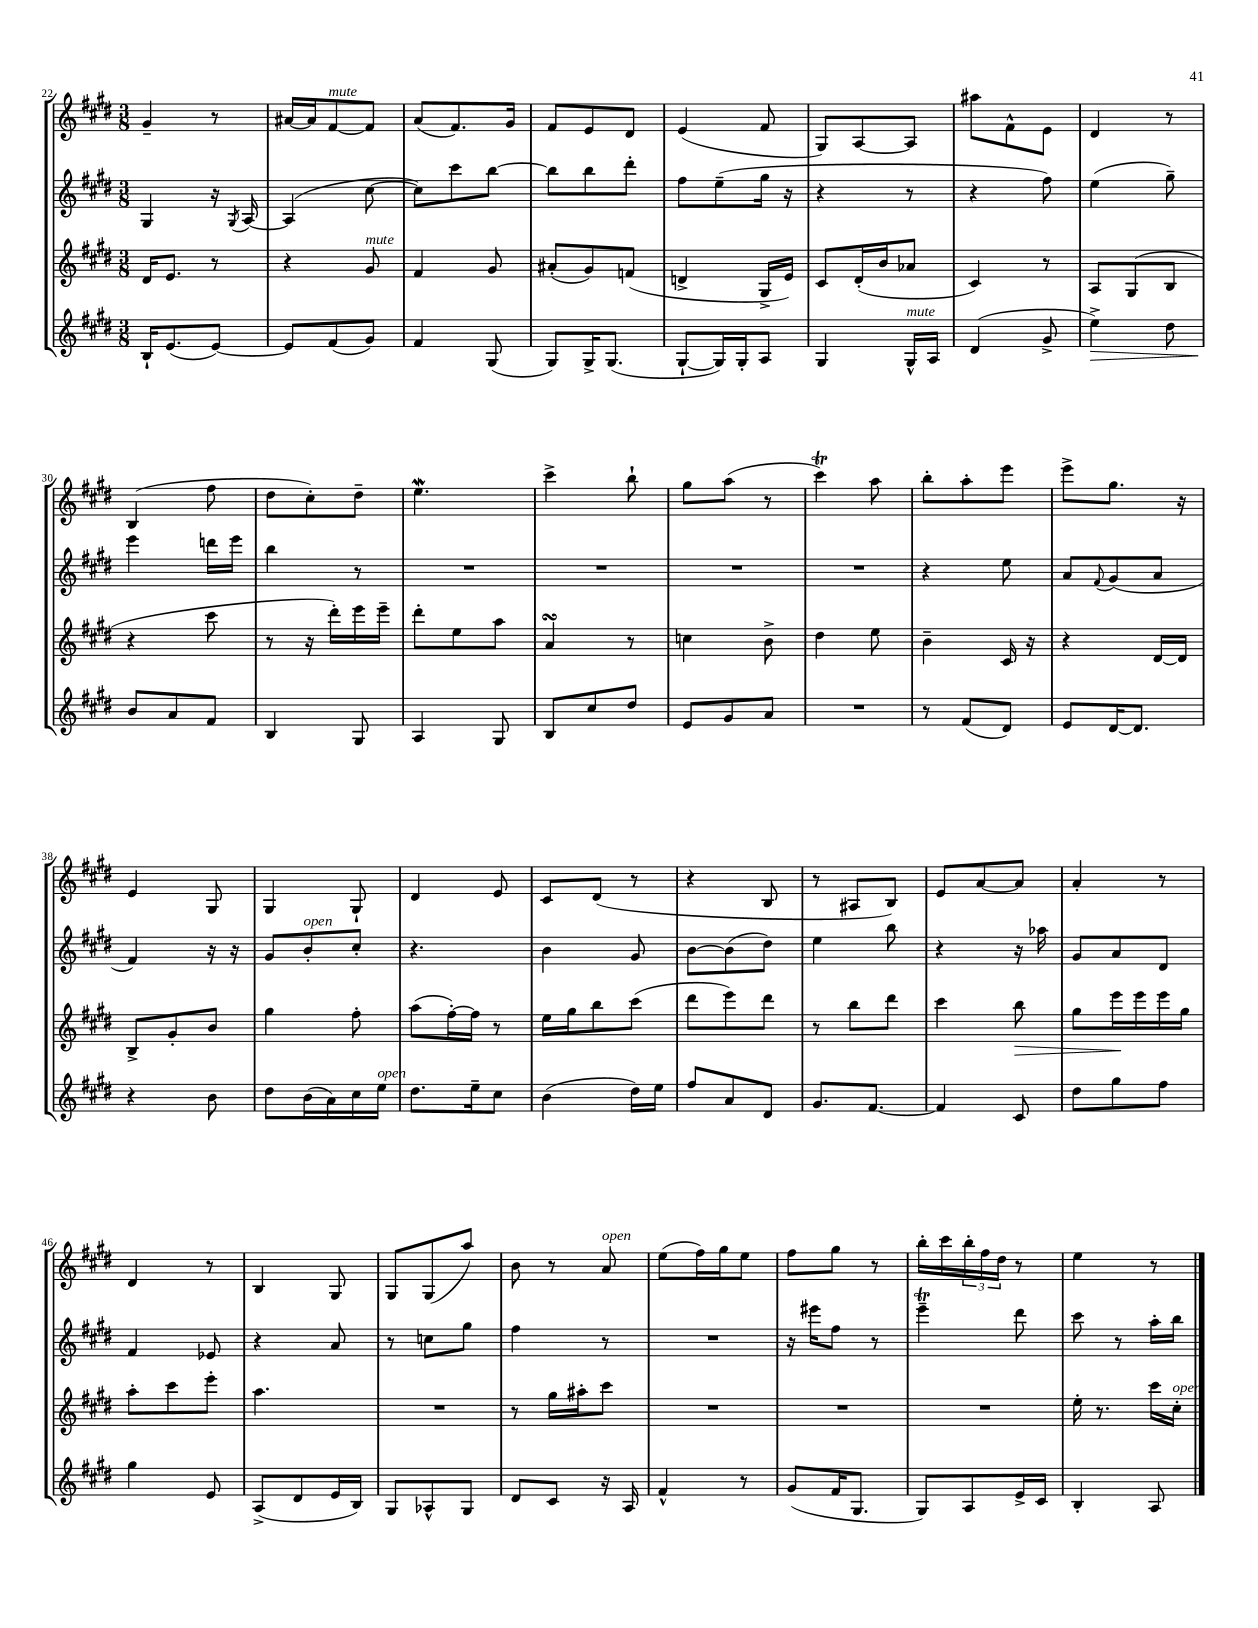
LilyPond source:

<<
\new StaffGroup <<
\new Staff = "s0" {
    \clef treble \key e \major \numericTimeSignature \time 3/8
    gis'4-- r8 |
    ais'16~ ais'16 fis'8~^\markup { \italic "mute" } fis'8 |
    a'8( fis'8.) gis'16 |
    fis'8 e'8 dis'8 |
    e'4( fis'8 |
    gis8) a8~ a8 |
    ais''8 fis'8-^ e'8 |
    dis'4 r8 |
    b4( fis''8 |
    dis''8 cis''8-.) dis''8-- |
    e''4.\mordent |
    cis'''4-> b''8-! |
    gis''8 a''8( r8 |
    cis'''4\trill) a''8 |
    b''8-. a''8-. e'''8 |
    e'''8-> gis''8. r16 |
    e'4 gis8 |
    gis4 gis8-! |
    dis'4 e'8 |
    cis'8 dis'8( r8 |
    r4 b8 |
    r8 ais8 b8) |
    e'8 a'8~ a'8 |
    a'4-. r8 |
    dis'4 r8 |
    b4 gis8 |
    gis8 gis8( a''8) |
    b'8 r8 a'8^\markup { \italic "open" } |
    e''8( fis''16) gis''16 e''8 |
    fis''8 gis''8 r8 |
    b''16-. cis'''16 \tuplet 3/2 { b''16-. fis''16 dis''16 } r8 |
    e''4 r8 \bar "|." |
}
\new Staff = "s1" {
    \clef treble \key e \major \numericTimeSignature \time 3/8
    gis4 r16 \acciaccatura { gis8 } a16~ |
    a4( cis''8~ |
    cis''8) cis'''8 b''8~ |
    b''8 b''8 dis'''8-. |
    fis''8 e''8--( gis''16 r16 |
    r4 r8 |
    r4 fis''8) |
    e''4( gis''8--) |
    e'''4 d'''16 e'''16 |
    b''4 r8 |
    R4. |
    R4. |
    R4. |
    R4. |
    r4 e''8 |
    a'8 \appoggiatura { fis'8 } gis'8( a'8 |
    fis'4) r16 r16 |
    gis'8 b'8-.^\markup { \italic "open" } cis''8-. |
    r4. |
    b'4 gis'8 |
    b'8~ b'8( dis''8) |
    e''4 b''8 |
    r4 r16 aes''16 |
    gis'8 a'8 dis'8 |
    fis'4 ees'8 |
    r4 a'8 |
    r8 c''8 gis''8 |
    fis''4 r8 |
    R4. |
    r16 eis'''16 fis''8 r8 |
    e'''4--\trill dis'''8 |
    cis'''8 r8 a''16-. b''16 \bar "|." |
}
\new Staff = "s2" {
    \clef treble \key e \major \numericTimeSignature \time 3/8
    dis'16 e'8. r8 |
    r4 gis'8^\markup { \italic "mute" } |
    fis'4 gis'8 |
    ais'8-.( gis'8) f'8( |
    d'4-> gis16-> e'16) |
    cis'8 dis'16-.( b'16 aes'8 |
    cis'4) r8 |
    a8 gis8( b8 |
    r4 cis'''8 |
    r8 r16 dis'''16-.) e'''16 e'''16-- |
    dis'''8-. e''8 a''8 |
    a'4\turn r8 |
    c''4 b'8-> |
    dis''4 e''8 |
    b'4-- cis'16 r16 |
    r4 dis'16~ dis'16 |
    b8-> gis'8-. b'8 |
    gis''4 fis''8-. |
    a''8( fis''16~-.) fis''16 r8 |
    e''16 gis''16 b''8 cis'''8( |
    dis'''8 e'''8) dis'''8 |
    r8 b''8 dis'''8 |
    cis'''4 b''8\> |
    gis''8 e'''16\! e'''16 e'''16 gis''16 |
    a''8-. cis'''8 e'''8-. |
    a''4. |
    R4. |
    r8 gis''16 ais''16-. cis'''8 |
    R4. |
    R4. |
    R4. |
    e''16-. r8. cis'''16 cis''16-.^\markup { \italic "open" } \bar "|." |
}
\new Staff = "s3" {
    \clef treble \key e \major \numericTimeSignature \time 3/8
    b16-! e'8.( e'8~) |
    e'8 fis'8( gis'8) |
    fis'4 gis8( |
    gis8) gis16-> gis8.( |
    gis8~-! gis16) gis16-. a8 |
    gis4 gis16-^^\markup { \italic "mute" } a16 |
    dis'4( gis'8-> |
    e''4->\>) dis''8 |
    b'8\! a'8 fis'8 |
    b4 gis8 |
    a4 gis8 |
    b8 cis''8 dis''8 |
    e'8 gis'8 a'8 |
    R4. |
    r8 fis'8( dis'8) |
    e'8 dis'16~ dis'8. |
    r4 b'8 |
    dis''8 b'16( a'16) cis''16 e''16^\markup { \italic "open" } |
    dis''8. e''16-- cis''8 |
    b'4( dis''16) e''16 |
    fis''8 a'8 dis'8 |
    gis'8. fis'8.~ |
    fis'4 cis'8 |
    dis''8 gis''8 fis''8 |
    gis''4 e'8 |
    a8->( dis'8 e'16 b16) |
    gis8 aes8-^ gis8 |
    dis'8 cis'8 r16 a16 |
    fis'4-^ r8 |
    gis'8( fis'16 gis8. |
    gis8) a8 e'16-> cis'16 |
    b4-. a8 \bar "|." |
}
>>
>>
\layout { \context { \Score currentBarNumber = #22 } }
